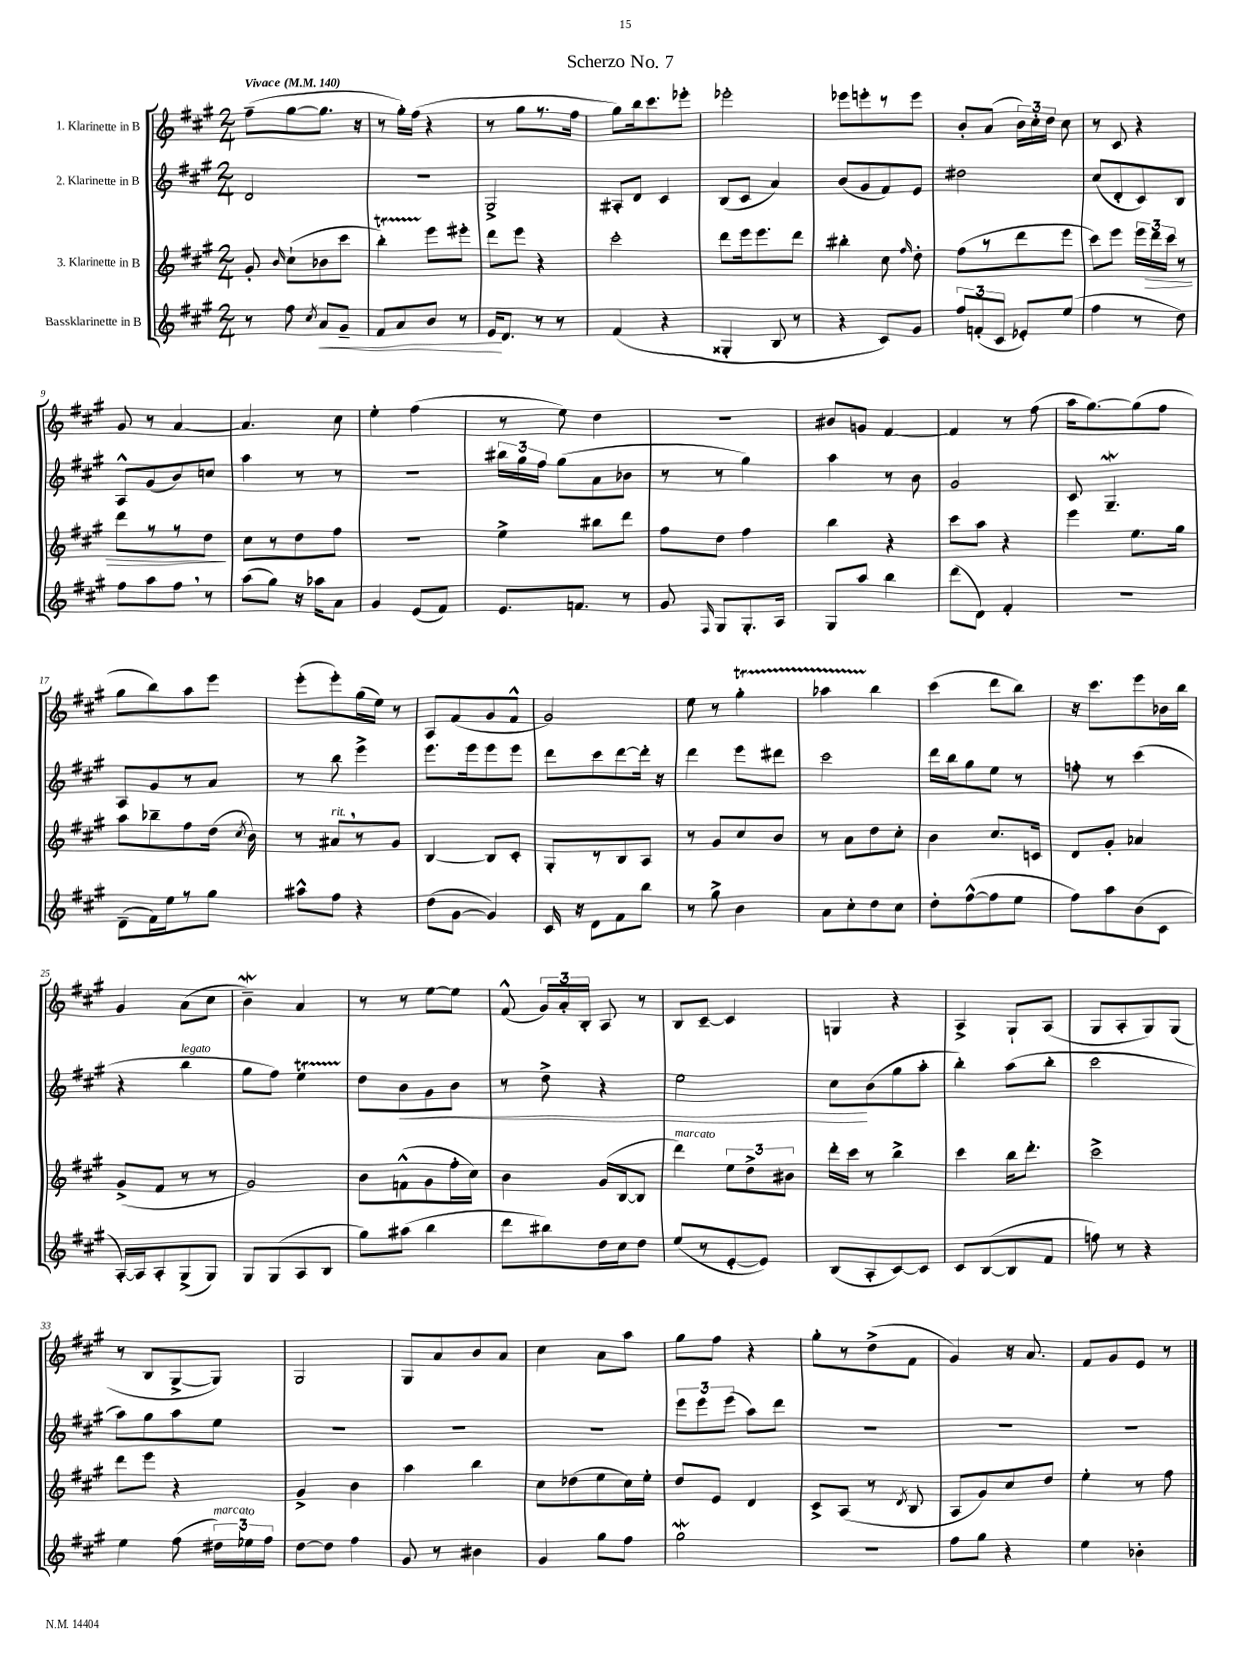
\header { title = "Scherzo No. 7" }
<<
\new StaffGroup <<
\new Staff = "s0" \with { instrumentName = "1. Klarinette in B" } {
    \clef treble \key a \major \numericTimeSignature \time 2/4 \tempo "Vivace" 4 = 140
    \autoBeamOff fis''8[--( gis''8~ gis''8.] r16 |
    r8 gis''16[-.) fis''16]( r4 |
    r8 gis''8[ r8. fis''16] |
    gis''8[) b''16 cis'''8. ees'''8]-. |
    ees'''2-. |
    ees'''8[ e'''8-. r8 e'''8] |
    b'8[-. a'8]( \tuplet 3/2 { b'16[) cis''16-. d''16] } cis''8 |
    r8 cis'8 r4 |
    gis'8 r8 a'4~ |
    a'4. cis''8 |
    e''4-. fis''4( |
    r8 e''8) d''4 |
    r2 |
    bis'8[ g'8] fis'4~ |
    fis'4 r8 fis''8( |
    a''16[ gis''8.~) gis''8( fis''8] |
    gis''8[ b''8) a''8 e'''8] |
    e'''8[-.( e'''8-.) gis''16( e''16]) r8 |
    a8[ fis'8( gis'8 fis'8]-^ |
    gis'2) |
    e''8 r8 gis''4-.\startTrillSpan |
    aes''4 b''4\stopTrillSpan |
    cis'''4( d'''8[ b''8]) |
    r16 cis'''8.[ e'''8 bes'16 b''16] |
    gis'4 a'8[( cis''8] |
    b'4--\mordent) a'4 |
    r8 r8 e''8[~ e''8] |
    fis'8-^( \tuplet 3/2 { gis'16[) a'16-. b16]-. } a8 r8 |
    b8[ cis'8]~-- cis'4 |
    g4 r4 |
    a4-> gis8[-! a8]( |
    gis8[ a8-. gis8) gis8]( |
    r8 b8[ gis8~-> gis8]) |
    gis2 |
    gis8[ a'8 b'8 a'8] |
    cis''4 a'8[ a''8] |
    gis''8[ fis''8] r4 |
    gis''8[-. r8 d''8->( fis'8] |
    gis'4) r16 a'8. |
    fis'8[ gis'8 e'8] r8 \bar "|." |
}
\new Staff = "s1" \with { instrumentName = "2. Klarinette in B" } {
    \clef treble \key a \major \numericTimeSignature \time 2/4
    \autoBeamOff d'2 |
    R2 |
    gis2-> |
    ais8[-. d'8] cis'4 |
    b8[( cis'8] a'4) |
    b'8[( gis'8 fis'8) e'8] |
    dis''2 |
    cis''8[( d'8-. cis'8) b8] |
    a8[-^ gis'8( b'8) c''8] |
    a''4 r8 r8 |
    r2 |
    \tuplet 3/2 { bis''16[ gis''16 fis''16] } gis''8[( a'8 bes'8] |
    r8 r8 gis''4) |
    a''4 r8 b'8 |
    gis'2 |
    cis'8 gis4.--\mordent |
    a8[ gis'8 r8 a'8] |
    r8 b''8 e'''4-> |
    e'''8.[ e'''16 e'''8 e'''8] |
    d'''8[ cis'''8 d'''8~ d'''16]-. r16 |
    d'''4 e'''8[ dis'''8] |
    cis'''2 |
    d'''16[ b''16 gis''8 e''8] r8 |
    f''8-. r8 cis'''4( |
    r4 b''4^\markup { \italic "legato" } |
    gis''8[ fis''8]) e''4\startTrillSpan |
    d''8[\stopTrillSpan b'8\< gis'8 b'8] |
    r8 d''8-> r4 |
    e''2 |
    cis''8[\! b'8( gis''8 a''8]-. |
    b''4-.) a''8[( b''8]-. |
    cis'''2 |
    a''8[) gis''8 a''8 e''8] |
    R2 |
    R2 |
    R2 |
    \tuplet 3/2 { e'''8[ e'''8 e'''8]( } a''8[) d'''8] |
    R2 |
    R2 |
    R2 \bar "|." |
}
\new Staff = "s2" \with { instrumentName = "3. Klarinette in B" } {
    \clef treble \key a \major \numericTimeSignature \time 2/4
    \autoBeamOff gis'8-. \grace { b'16 } cis''8[-!( bes'8 cis'''8] |
    b''4-.\startTrillSpan) e'''8[\stopTrillSpan eis'''8]-. |
    d'''8[ e'''8] r4 |
    cis'''2-. |
    d'''8[ e'''16 e'''8. d'''8] |
    bis''4-. cis''8 \grace { fis''16 } d''8-. |
    fis''8[( r8 d'''8 e'''8] |
    cis'''8[) e'''8] \tuplet 3/2 { e'''16[ d'''16\> cis'''16] } r8 |
    d'''8[ r8 r8 d''8]\! |
    cis''8[ r8 d''8 fis''8] |
    R2 |
    e''4-> bis''8[ d'''8] |
    fis''8[ d''8] fis''4 |
    b''4 r4 |
    cis'''8[ a''8] r4 |
    e'''4 e''8.[ gis''16] |
    a''8[ bes''8-- fis''8 d''16]( \acciaccatura { cis''8 } b'16) |
    r8 ais'8[^\markup { \italic "rit." } \breathe r8 gis'8] |
    b4~ b8[ cis'8]-. |
    gis8[-. r8 b8 a8] |
    r8 gis'8[ cis''8 b'8] |
    r8 a'8[ d''8 cis''8]-. |
    b'4 cis''8.[ c'16] |
    d'8[ gis'8]-. aes'4 |
    gis'8[->( fis'8] r8 r8 |
    gis'2) |
    b'8[ f'8-^( gis'8 fis''16-. cis''16]) |
    b'4 gis'16[( b16~ b8] |
    d'''4^\markup { \italic "marcato" }) \tuplet 3/2 { e''8[ d''8-> bis'8] } |
    d'''16[-. cis'''16] r8 b''4-> |
    cis'''4 b''16[ d'''8.]-. |
    cis'''2-> |
    d'''8[ e'''8] r4 |
    gis'4-> b'4 |
    a''4 b''4 |
    cis''8[ des''8( e''8 cis''16) e''16]-. |
    d''8[ e'8] d'4 |
    cis'8[-> a8]( r8 \acciaccatura { d'8 } b8 |
    a8[ gis'8) cis''8 d''8] |
    e''4-. r8 fis''8 \bar "|." |
}
\new Staff = "s3" \with { instrumentName = "Bassklarinette in B" } {
    \clef treble \key a \major \numericTimeSignature \time 2/4
    \autoBeamOff r8 fis''8 \acciaccatura { cis''8 } a'8[\< gis'8]-- |
    fis'8[ a'8 b'8] r8 |
    e'16[\! d'8.] r8 r8 |
    fis'4( r4 |
    gisis4-. b8 r8 |
    r4 cis'8[) gis'8] |
    \tuplet 3/2 { fis''8[ f'8-.( cis'8] } ees'8[-.) e''8]( |
    fis''4 r8 d''8) |
    fis''8[ a''8 fis''8] \breathe r8 |
    a''8[( gis''8]) r16 aes''16[ a'8] |
    gis'4 e'8[( fis'8]) |
    e'8.[ f'8.] r8 |
    gis'8 \grace { fis16 } gis8[ gis8.-. a16] |
    gis8[ a''8] b''4 |
    d'''8[( d'8]) fis'4-. |
    R2 |
    d'8[--( fis'16) e''16 r8 gis''8] |
    ais''8[-^ fis''8] r4 |
    d''8[( gis'8]~ gis'4) |
    cis'16 r16 d'8[ fis'8 b''8] |
    r8 gis''8-> b'4 |
    a'8[ cis''8-. d''8 cis''8] |
    d''8[-. fis''8~-^( fis''8 e''8] |
    fis''8[) a''8 b'8( cis'8] |
    a16[~-.) a16 a8-. gis8->( gis8]) |
    gis8[ gis8( a8 b8] |
    gis''8[) ais''8]( b''4 |
    d'''8[ bis''8) d''16 cis''16 d''8] |
    e''8[( r8 e'8~-. e'8]) |
    b8[( a8-. cis'8~) cis'8] |
    cis'8[ b8~( b8 fis'8] |
    f''8) r8 r4 |
    e''4 fis''8( \tuplet 3/2 { dis''16[^\markup { \italic "marcato" }) ees''16 fis''16] } |
    d''8[~ d''8] fis''4 |
    gis'8 r8 bis'4 |
    gis'4 gis''8[ fis''8] |
    gis''2\mordent |
    r2 |
    fis''8[ gis''8] r4 |
    e''4 bes'4-. \bar "|." |
}
>>
>>
